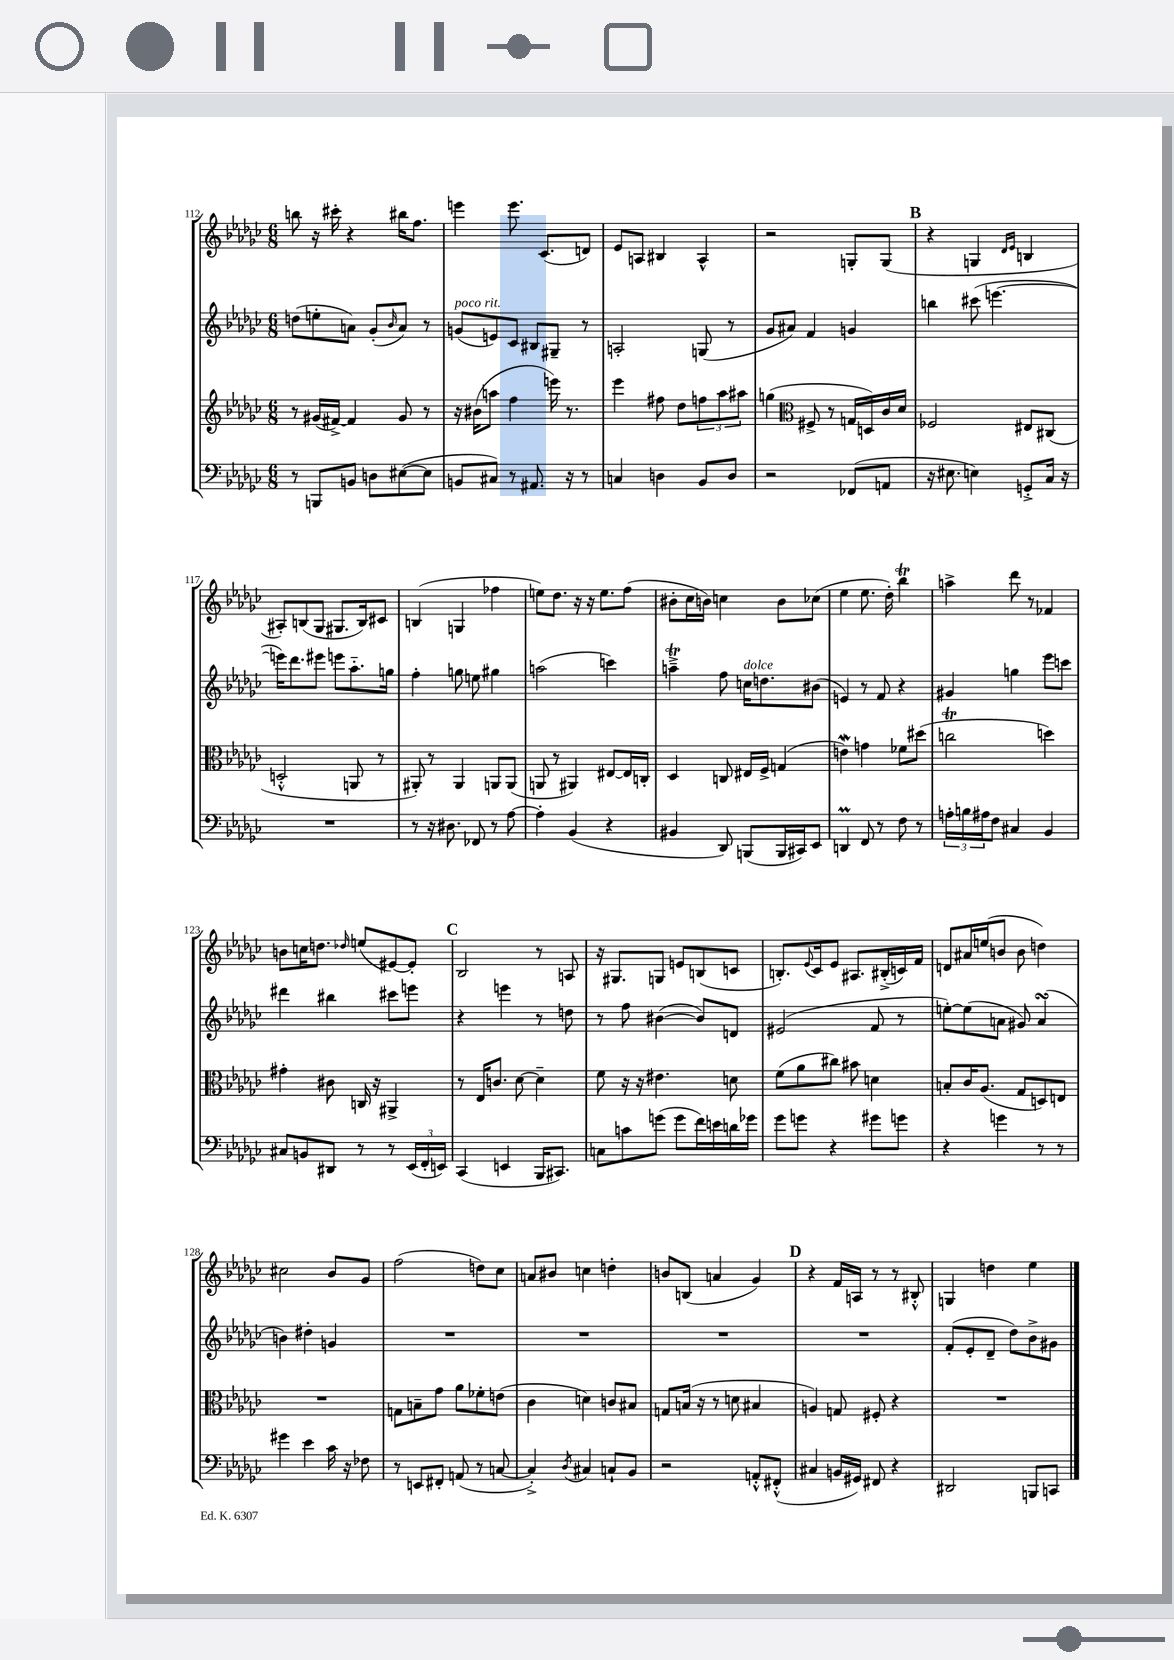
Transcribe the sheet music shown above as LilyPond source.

<<
\new StaffGroup <<
\new Staff = "s0" {
    \clef treble \key ges \major \numericTimeSignature \time 6/8
    b''8 r16 cis'''16-. r4 bis''16 f''8. |
    e'''4 e'''8. ces'8.( d'8) |
    ees'8 a8 bis4 a4-^ |
    r2 g8-. g8( |
    \mark \markup { \bold "B" } r4 g4 \grace { des'16 ees'16 } b4 |
    ais8-.) b8( ges8 gis8. b16) cis'8 |
    b4( g4 fes''4 |
    e''8) des''8. r16 r16 e''8. f''8( |
    bis'8-. ces''16 b'16) c''4 b'8 ces''8( |
    ees''4 ees''8. des''16-.) bes''4\trill |
    a''4-> des'''8 r8 fes'4 |
    b'8 c''16 d''8. \grace { des''16 } e''8( eis'8~) eis'8-. |
    \mark \markup { \bold "C" } bes2 r8 a8 |
    r16 gis8. g8 e'8 b8( c'8 |
    b8.-.) \appoggiatura { ees'8 } ces'16 ees'8 ais8. bis16-.->( c'16) f'16 |
    d'8 ais'16 e''16( b'8 b'8 d''4) |
    cis''2 bes'8 ges'8 |
    f''2( d''8) ces''8 |
    a'8 bis'8 c''4 d''4-. |
    b'8 b8( a'4 ges'4) |
    \mark \markup { \bold "D" } r4 f'16 a16 r8 r8 bis8-.-^ |
    g4 d''4 ees''4 \bar "|." |
}
\new Staff = "s1" {
    \clef treble \key ges \major \numericTimeSignature \time 6/8
    d''8( e''8-. a'8) ges'8-.( \grace { bes'16 } a'8) r8 |
    g'8^\markup { \italic "poco rit." }( e'8) ces'8 bis8 gis8-- r8 |
    a2-. g8( r8 |
    ges'8 ais'8) f'4 g'4 |
    \mark \markup { \bold "B" } b''4 cis'''8( e'''4.~ |
    e'''16) des'''8. eis'''8 e'''8 aes''8.-_ g''16 |
    f''4-. g''8 e''8 gis''4 |
    a''2( c'''4) |
    a''4--->\trill f''8 c''16^\markup { \italic "dolce" } d''8. bis'8( |
    e'4) r8 f'8 r4 |
    gis'4 g''4 ees'''8 c'''8 |
    dis'''4 bis''4 cis'''8 e'''8 |
    \mark \markup { \bold "C" } r4 e'''4 r8 d''8 |
    r8 f''8 bis'4~( bis'8) d'8 |
    eis'2( f'8 r8 |
    e''8~-.) e''8( a'8 gis'8) a'4\turn( |
    b'4) dis''4-. g'4 |
    R2. |
    R2. |
    R2. |
    \mark \markup { \bold "D" } R2. |
    f'8-.( ees'8-. des'8-- des''8) bes'8-> gis'8 \bar "|." |
}
\new Staff = "s2" {
    \clef treble \key ges \major \numericTimeSignature \time 6/8
    r8 gis'16( fis'16~->) fis'4 gis'8 r8 |
    r16 bis'16( a''8 f''4 e'''16) r8. |
    ees'''4 fis''8 des''8 \tuplet 3/2 { f''8 aes''8 ais''8 } |
    g''4( \clef alto fis8-> r8 g16 d16) ces'16 des'16 |
    \mark \markup { \bold "B" } fes2 eis8 cis8( |
    d2-.-^ a,8 r8 |
    ais,8-.) r8 ais,4 a,8 a,8( |
    a,8 r8 ais,4) eis8~ eis16 c16-. |
    des4 c8 eis16 f16-> g4( |
    e'4\mordent) g'4 fes'8 dis''8( |
    c''2\trill d''4) |
    gis'4-. cis'8 c16 r16 ais,4-> |
    \mark \markup { \bold "C" } r8 ees16 c'8. des'8~ des'4-- |
    f'8 r16 r16 eis'4. d'8 |
    f'8( aes'8 cis''8) bis'8 d'4 |
    b8-. ces'16 aes8.( ges8 d8) e8 |
    R2. |
    g8 b8-- ges'8 aes'8 fes'8-. e'8( |
    ces'4 d'4) c'8 bis8 |
    g8 b16( r16 r8 d'8 bis4 |
    \mark \markup { \bold "D" } a4) g8 fis8-. r4 |
    R2. \bar "|." |
}
\new Staff = "s3" {
    \clef bass \key ges \major \numericTimeSignature \time 6/8
    r8 b,,8 b,8 d8 eis8~( eis8 |
    b,8 cis8) r8 ais,8. r16 r8 |
    c4 d4 bes,8 d8 |
    r2 fes,8( a,8 |
    \mark \markup { \bold "B" } r16 eis8. e4) g,8-.-> ces16 r16 |
    R2. |
    r8 r16 dis8. fes,8 r8 aes8~ |
    aes4-. bes,4( r4 |
    bis,4 des,8) b,,8( b,,16 cis,16) ees,8 |
    d,4\prall f,8 r8 f8 r8 |
    \tuplet 3/2 { a16-. b16 ais16 } f8 cis4 bes,4 |
    cis8 b,8 dis,8 r8 r8 \tuplet 3/2 { ees,16( f,16-. e,16) } |
    \mark \markup { \bold "C" } ces,4( e,4 bes,,16 cis,8.) |
    c8 c'8 g'8( g'8 f'16) e'16 d'16 ges'16 |
    ges'8 g'8 r4 gis'8 g'8 |
    r4 g'4 r8 r8 |
    gis'4 ees'4 ces'16 r16 fes8 |
    r8 e,8 fis,8-. a,8( r8 c8~ |
    c4-.->) \acciaccatura { des8 } cis4 c8-! bes,8 |
    r2 a,8-.-^ fis,8-.-^( |
    \mark \markup { \bold "D" } cis4 b,16 gis,16) fis,8 r4 |
    dis,2 b,,8 c,8 \bar "|." |
}
>>
>>
\layout { \context { \Score currentBarNumber = #112 } }
